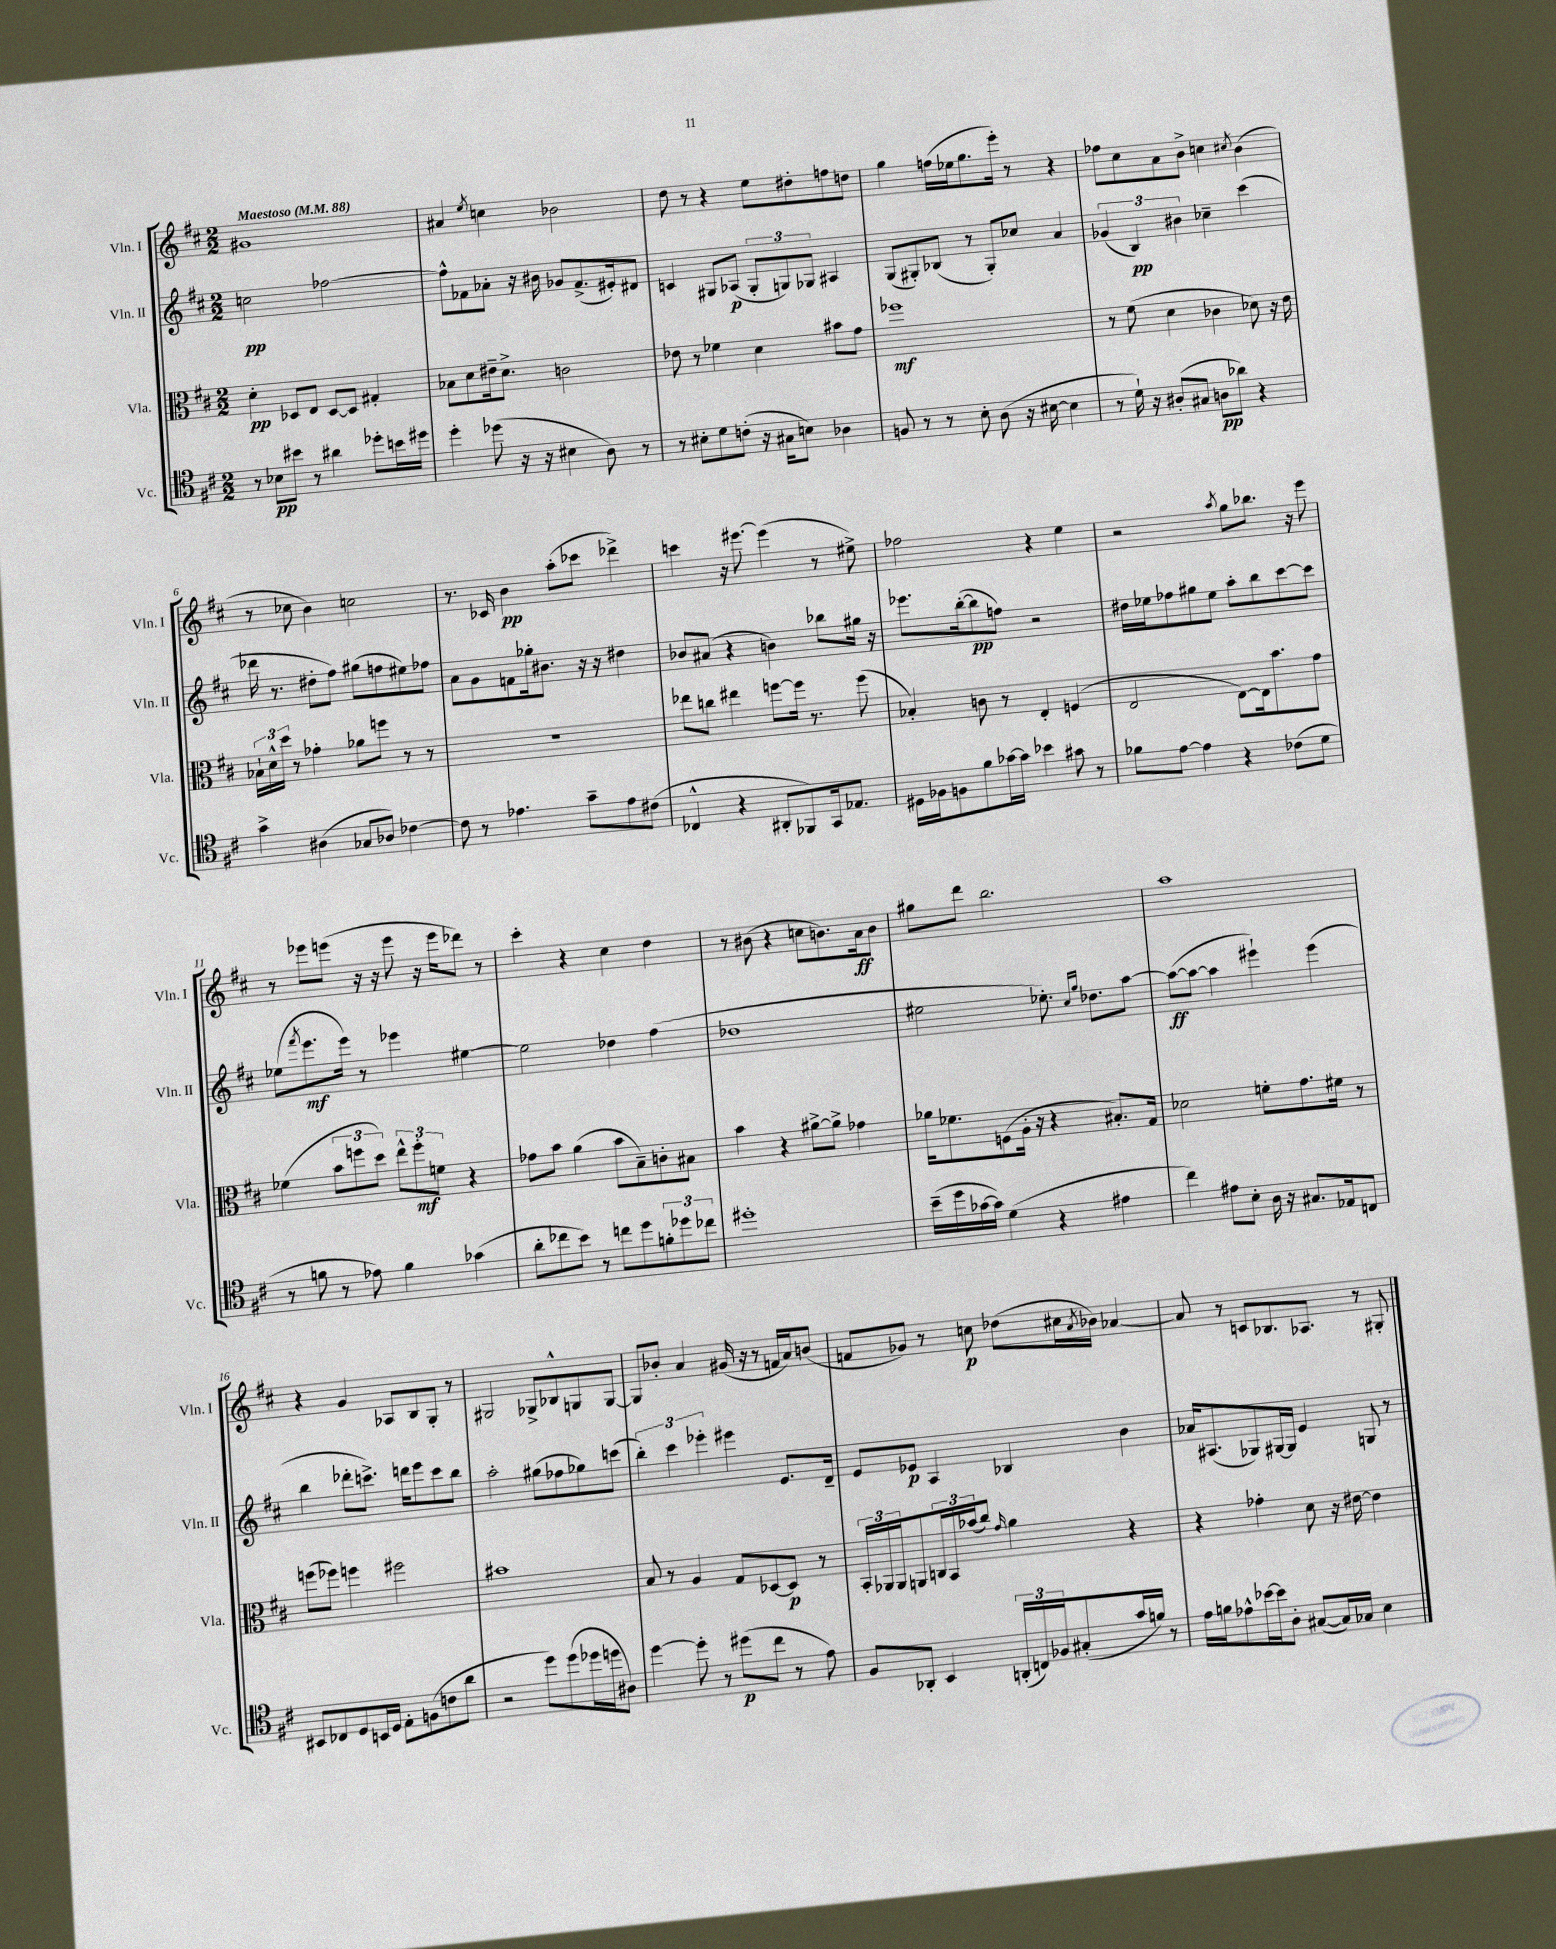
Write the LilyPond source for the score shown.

<<
\new StaffGroup <<
\new Staff = "s0" \with { instrumentName = "Vln. I" shortInstrumentName = "Vln. I" } {
    \clef treble \key d \major \numericTimeSignature \time 2/2 \tempo "Maestoso" 4 = 88
    gis'1 |
    ais'4 \acciaccatura { e''8 } c''4 bes'2 |
    d''8 r8 r4 e''8 dis''8-. f''8 d''8 |
    g''4 f''16( ees''16 g''8. e'''16-.) r8 r4 |
    fes''8 cis''8 a'8 b'8-> c''4 \acciaccatura { cis''8 } b'4( |
    r8 ces''8 b'4) c''2 |
    r8. ces'16 b'4\pp a''8-.( ces'''8 des'''4->) |
    c'''4 r16 eis'''8.~ eis'''4( r8 eis''8->) |
    fes''2 r4 e''4 |
    r2 \acciaccatura { a''8 } g''8 bes''8. r16 e'''8 |
    r8 ees'''8 e'''8( r16 r16 e'''8 r16 e'''16 des'''8) r8 |
    cis'''4-. r4 cis''4 d''4 |
    r8 bis'8( r4 c''8 b'8.) a'16\ff b'8 |
    gis''8 d'''8 b''2. |
    a''1 |
    r4 g'4 aes8 b8 g8-. r8 |
    gis2 ges8-> bes8-^ g8 g8~ |
    g8 bes'8-. a'4 gis'16( r16 r8 f'16 a'16) b'8( |
    f'8 ges'8) r8 c''8\p des''8( cis''16 \acciaccatura { a'8 } bes'16) aes'4~ |
    aes'8 r8 c'8 bes8. aes8. r8 gis8-. \bar "|." |
}
\new Staff = "s1" \with { instrumentName = "Vln. II" shortInstrumentName = "Vln. II" } {
    \clef treble \key d \major \numericTimeSignature \time 2/2
    c''2\pp fes''2~ |
    fes''8-^ fes'8 aes'8-. r16 bis'16 ges'8 fes'8.->( eis'16-.) dis'8 |
    c'4 gis8 aes8\p( \tuplet 3/2 { gis8-. g8) ges8 } ais4 |
    g8( gis8-.) bes8( r8 gis8-.) ces''8 a'4 |
    \tuplet 3/2 { ges'4( b4\pp) bis'4 } ces''4-- cis'''4( |
    des'''16 r8. dis''8-. fis''8) gis''8( f''8 eis''8) fes''8 |
    a'8 g'8 f'8 ges''16-. bis'8. r16 r16 dis''4 |
    bes'8 ais'8( r4 b'4) bes''8 gis''16 r16 |
    ees'''8. b''16~-.( b''8\pp f''8) r2 |
    dis''16 ees''16 fes''8 gis''8 ees''8 a''8-. b''8 cis'''8~ cis'''8 |
    ees''8( \acciaccatura { fis'''8 } e'''8.\mf e'''16) r8 ees'''4 eis''4~ |
    eis''2 des''4 fis''4( |
    des''1 |
    eis''2 ees''8.-.) \grace { cis''16 g''16 } des''8. a''8~ |
    a''8~\ff( a''8~ a''4 eis'''4-!) eis'''4( |
    b''4 des'''8-. c'''8.->) d'''16 e'''8 c'''8 b''8 |
    a''2-. gis''8( fes''8 ges''8) c'''8( |
    \tuplet 3/2 { b''4-.) cis'''4 ees'''4-. } eis'''4 e'8. d'16-- |
    e'8 ees'8\p a4 bes4 b'4 |
    aes'16 ais8.( ges8) gis16~ gis16 e'4 g8 r8 \bar "|." |
}
\new Staff = "s2" \with { instrumentName = "Vla." shortInstrumentName = "Vla." } {
    \clef alto \key d \major \numericTimeSignature \time 2/2
    d'4-.\pp des8 e8 des8~ des8 gis4-. |
    bes8 d'8 eis'16-- d'8.-> c'2 |
    ees'8 r8 fes'4 d'4 bis'8 g'8 |
    fes''1\mf |
    r8 fis'8( d'4 ces'4 des'8) r16 e'16 |
    \tuplet 3/2 { bes16-! d'16-^ d''16 } r8 ges'4-. aes'8 f''8 r8 r8 |
    R1 |
    ees''8 c''8 eis''4 f''8~ f''16 r8. f''8( |
    bes4-.) c'8 r8 e4-. f4( |
    e2 e8~) e16 b'8. g'8 |
    fes'4( \tuplet 3/2 { b'8 f''8 d''8) } \tuplet 3/2 { e''8-^ f''8-.\mf f'8 } r4 |
    ges'8 b'8 a'4( b'8 b8--) c'8-. bis8 |
    b'4 r4 ais'8~-> ais'8-> ges'4 |
    aes'16 fes'8. f8( a16-. r16 r4 bis8.-.) g16 |
    des'2 f'8-. g'8. fis'16 r8 |
    f''8( fes''8) f''4 fis''2 |
    bis'1 |
    b8 r8 a4 g8 des8~ des8\p r8 |
    \tuplet 3/2 { b,16-. aes,16 aes,16 } a,8 \tuplet 3/2 { c16 b,16 bes'16( } cis''8) \grace { g'16 } a'4 r4 |
    r4 ges'4-. d'8 r16 eis'16~ eis'4 \bar "|." |
}
\new Staff = "s3" \with { instrumentName = "Vc." shortInstrumentName = "Vc." } {
    \clef tenor \key d \major \numericTimeSignature \time 2/2
    r8 bes8\pp bis'8 r8 ais'4 des''8-. b'16 dis''16 |
    d''4-. des''8( r16 r16 bis4 a8) r8 |
    r8 bis8-. d'8 c'8-.( r16 gis16 b8) aes4 |
    f8 r8 r8 b8-. a8( r16 bis16~ bis4 |
    r8 d'16-!) r16 ais8-.( gis8 a8\pp aes'8) r4 |
    g'4-> ais4( ges8 aes8) ces'4~ |
    ces'8 r8 ees'4. g'8-- ees'8 cis'8( |
    ces4-^ r4 ais,8-. fes,8) g,16 ees8. |
    dis16 fes16 f8 fis'8 ges'16~ ges'16 bes'4 gis'8 r8 |
    fes'8 e'8~ e'4 r4 ces'8( d'8 |
    r8 f'8 r8 ees'8) f'4 ges'4( |
    a'8-. ces''8 b'8) r8 c''8 d''8 \tuplet 3/2 { f'8-. des''8 ces''8 } |
    dis''1-. |
    b'16--( d''16 ges'16~ ges'16) d'4( r4 eis'4 |
    cis''4) eis'8 b8-. a16 r16 gis8. ees16 c8 |
    bis,8 ces8 d8 b,16 d16 e8-. f8( c'8 a'8 |
    r2 d''8) d''8( des''16 d''16 ais8) |
    d''4~ d''8-. r8 dis''8\p( cis''8 r8 e'8) |
    fis8 aes,8-. b,4 \tuplet 3/2 { a,16-.( c16) fes16 } gis8-.( g'16 f'16) r8 |
    e'16 f'16 ees'8-^ bes'16~ bes'16 a8-. gis8~( gis16) ges16 b4 \bar "|." |
}
>>
>>
